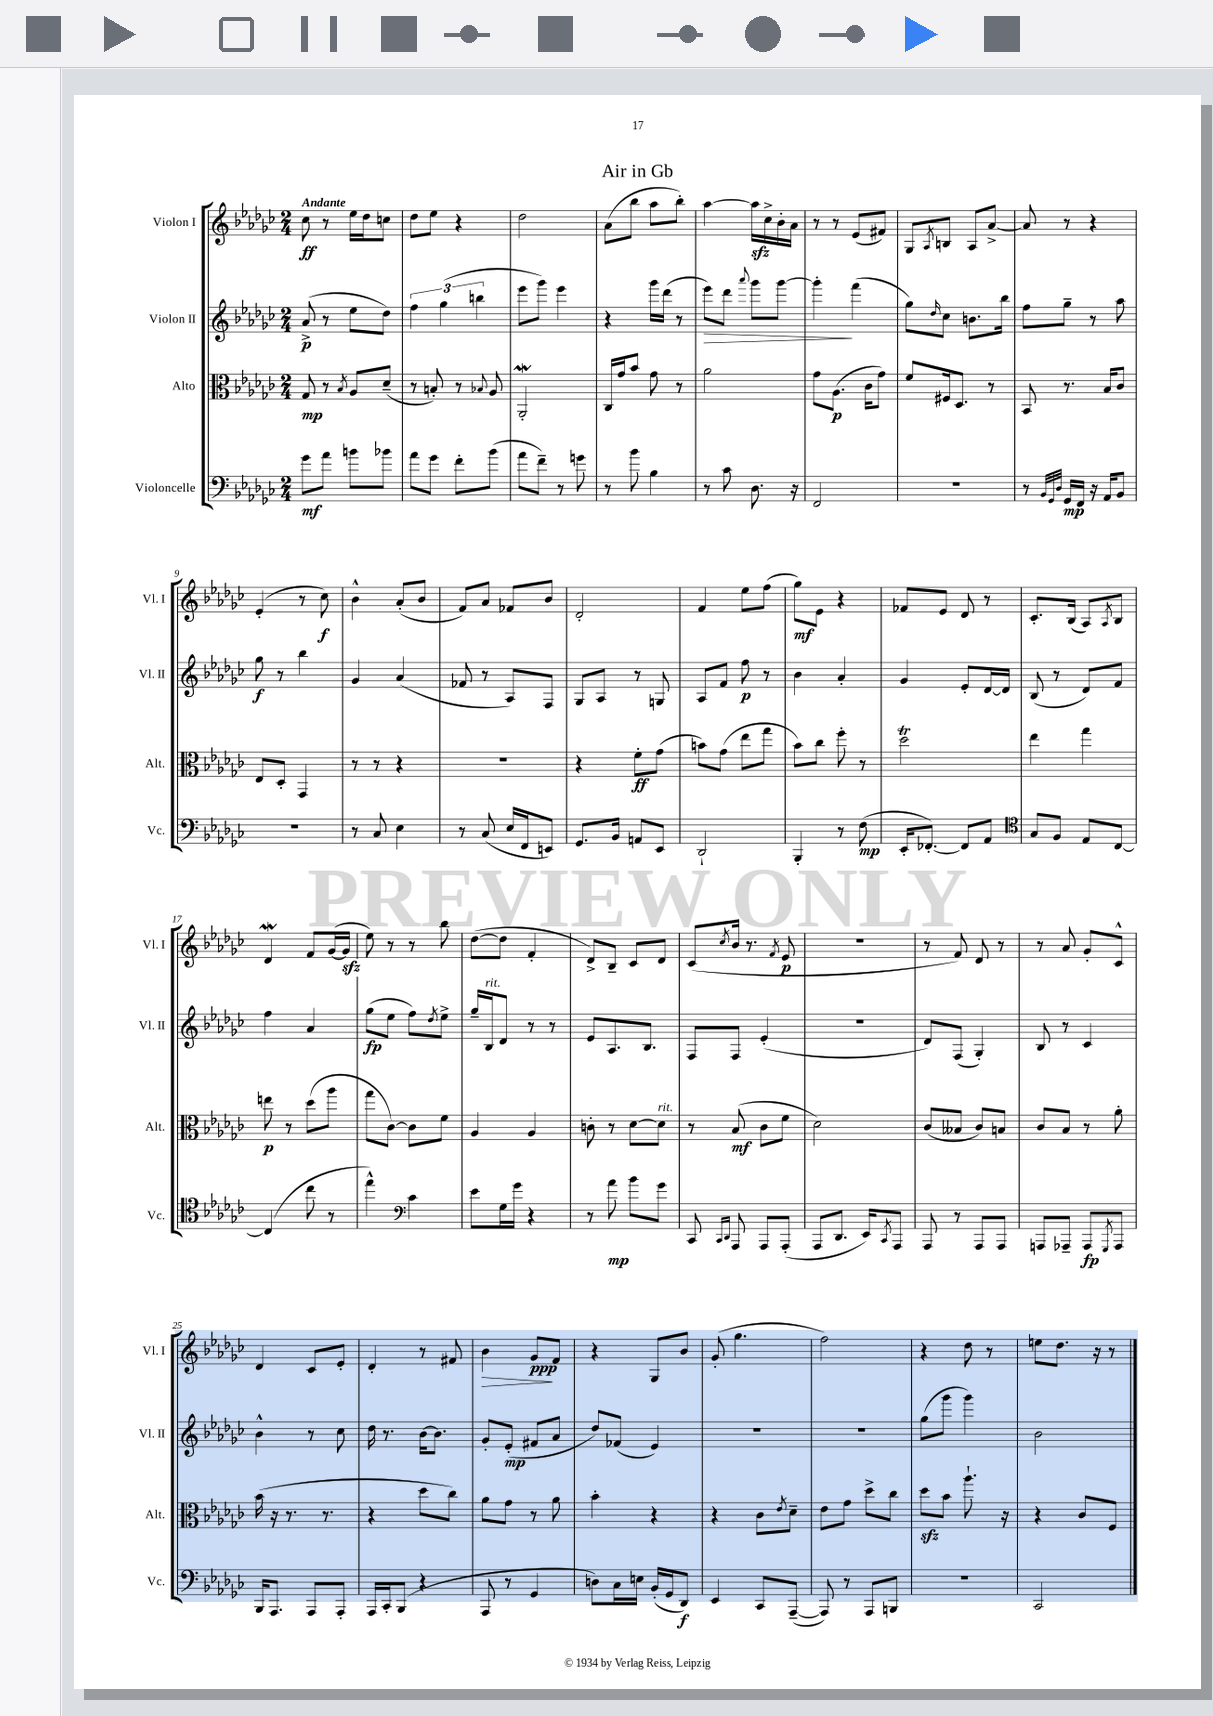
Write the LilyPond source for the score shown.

\header { title = "Air in Gb" }
<<
\new StaffGroup <<
\new Staff = "s0" \with { instrumentName = "Violon I" shortInstrumentName = "Vl. I" } {
    \clef treble \key ges \major \numericTimeSignature \time 2/4 \tempo "Andante"
    ces''8\ff r8 ees''16 des''16 c''8 |
    des''8 ees''8 r4 |
    des''2 |
    aes'8( bes''8 aes''8 bes''8-.) |
    aes''4~ aes''16\sfz ces''16-> bes'16-. aes'16 |
    r8 r8 ees'8( fis'8) |
    ges8 \acciaccatura { aes8 } b8 aes8 aes'8~-> |
    aes'8 r8 r4 |
    ees'4-.( r8 ces''8\f) |
    bes'4-^ aes'8-.( bes'8 |
    f'8) aes'8 fes'8 bes'8 |
    des'2-. |
    f'4 ees''8 f''8( |
    ges''8\mf) ees'8 r4 |
    fes'8 ees'8 des'8 r8 |
    ces'8.-. bes16( aes8) \acciaccatura { aes8 } bes8 |
    des'4\mordent f'8 ges'16~( ges'16\sfz |
    ees''8) r8 r8 bes''8 |
    des''8~( des''8 f'4-. |
    des'8->) bes8-- ces'8 des'8 |
    ces'8( \acciaccatura { ces''8 } bes'16 r8. \acciaccatura { f'8 } ees'8\p |
    R2 |
    r8 f'8) des'8 r8 |
    r8 aes'8 ges'8-. ces'8-^ |
    des'4 ces'8 ees'8-. |
    des'4-. r8 fis'8 |
    bes'4\> ges'8\ppp\! f'8 |
    r4 ges8 bes'8 |
    ges'8-.( ges''4. |
    f''2) |
    r4 des''8 r8 |
    e''8 des''8. r16 r8 \bar "|." |
}
\new Staff = "s1" \with { instrumentName = "Violon II" shortInstrumentName = "Vl. II" } {
    \clef treble \key ges \major \numericTimeSignature \time 2/4
    aes'8->\p( r8 ees''8 des''8) |
    \tuplet 3/2 { f''4 ges''4( b''4 } |
    ees'''8 ges'''8) ees'''4 |
    r4 ges'''16 des'''16( r8 |
    ees'''8\>) des'''8 \appoggiatura { aes'''8 } ges'''8 ges'''8~ |
    ges'''4-.\! f'''4( |
    ges''8) \grace { des''16 } ces''8 b'8. bes''16 |
    f''8 ges''8-- r8 aes''8 |
    ges''8\f r8 bes''4 |
    ges'4 aes'4( |
    fes'8 r8 aes8) f8 |
    ges8 aes8 r8 g8 |
    aes8 f'8 f''8\p r8 |
    bes'4 aes'4-. |
    ges'4 ees'8-. des'16~ des'16 |
    bes8( r8 des'8) f'8 |
    f''4 aes'4 |
    ges''8\fp( ees''8 f''8) \acciaccatura { des''8 } ees''8-> |
    ges''16-- bes16^\markup { \italic "rit." } des'8 r8 r8 |
    ees'8 aes8. bes8. |
    f8 f8 ees'4-.( |
    R2 |
    des'8) f8( ges4-.) |
    bes8 r8 ces'4 |
    bes'4-^ r8 ces''8 |
    des''16 r8. bes'16~ bes'8. |
    ges'8-. ees'8-.\mp( fis'8 aes'8 |
    des''8) fes'8( ees'4) |
    R2 |
    R2 |
    ges''8( ges'''8 ges'''4) |
    bes'2 \bar "|." |
}
\new Staff = "s2" \with { instrumentName = "Alto" shortInstrumentName = "Alt." } {
    \clef alto \key ges \major \numericTimeSignature \time 2/4
    ges8\mp r8 \acciaccatura { bes8 } aes8 des'8--( |
    r8 b8-.) r8 \appoggiatura { bes8 } aes8 |
    aes,2-.\mordent |
    ces16 ges'16 bes'8 ges'8 r8 |
    aes'2 |
    ges'8 aes8.\p( ces'16 ges'8) |
    f'8 fis16 des8. r8 |
    bes,8 r8. bes16 ces'8 |
    ees8 des8-. ges,4 |
    r8 r8 r4 |
    r2 |
    r4 f'8-.\ff ges'8( |
    b'8) ges'8( ees''8 ges''8 |
    bes'8) ces''8 f''8-. r8 |
    des''2\trill |
    ees''4 ges''4 |
    e''8\p r8 des''8( aes''8 |
    ges''8 ces'8~) ces'8 f'8 |
    aes4 aes4 |
    c'8-. r8 des'8~ des'8^\markup { \italic "rit." } |
    r8 bes8\mf( ces'8 f'8 |
    des'2) |
    ces'8( beses8 ces'8) b8 |
    ces'8 bes8 r8 aes'8-. |
    bes'16( r16 r8. r8. |
    r4 des''8 ces''8) |
    aes'8 ges'8 r8 aes'8 |
    bes'4-. r4 |
    r4 ces'8 \acciaccatura { ees'8 } des'8-- |
    ees'8 ges'8 des''8-> ces''8 |
    des''8\sfz bes'8 aes''8.-! r16 |
    r4 ces'8 f8 \bar "|." |
}
\new Staff = "s3" \with { instrumentName = "Violoncelle" shortInstrumentName = "Vc." } {
    \clef bass \key ges \major \numericTimeSignature \time 2/4
    ges'8\mf aes'8 b'8 bes'8 |
    aes'8 ges'8 f'8-. bes'8( |
    aes'8 f'8--) r8 g'8 |
    r8 bes'8 bes4 |
    r8 ces'8 des8. r16 |
    f,2 |
    R2 |
    r8 \grace { bes,32 ges,32 des32 } ges,16\mp f,16 r16 aes,16 bes,8 |
    R2 |
    r8 ces8 ees4 |
    r8 ces8( ees16 f,16 e,8) |
    ges,8. bes,16 a,8 ees,8 |
    des,2-! |
    bes,,4-. r8 f8\mp( |
    ees,16-. fes,8.~-.) fes,8 aes,8 |
    \clef tenor ges8 f8 ees8 ces8~ |
    ces4( ces''8 r8 |
    ees''4-^) \clef bass ces'4 |
    ees'8 ges16 ges'16 r4 |
    r8 aes'8\mp bes'8 ges'8 |
    ces,8 \grace { ces,16 des,16 } aes,,8 aes,,8 aes,,8-.( |
    aes,,8 des,8. ees,16) \acciaccatura { ces,8 } aes,,8 |
    aes,,8 r8 aes,,8 aes,,8 |
    a,,8 aes,,8-- aes,,8\fp \acciaccatura { ges,,8 } aes,,8 |
    bes,,16 aes,,8. aes,,8 aes,,8-. |
    aes,,16 ces,16-. bes,,8( r4 |
    aes,,8 r8 ges,4 |
    d8) ces16 e16 bes,16-.( ges,16 des,8\f) |
    ees,4 ces,8 aes,,8~--( |
    aes,,8) r8 aes,,8 b,,8 |
    r2 |
    ces,2 \bar "|." |
}
>>
>>
